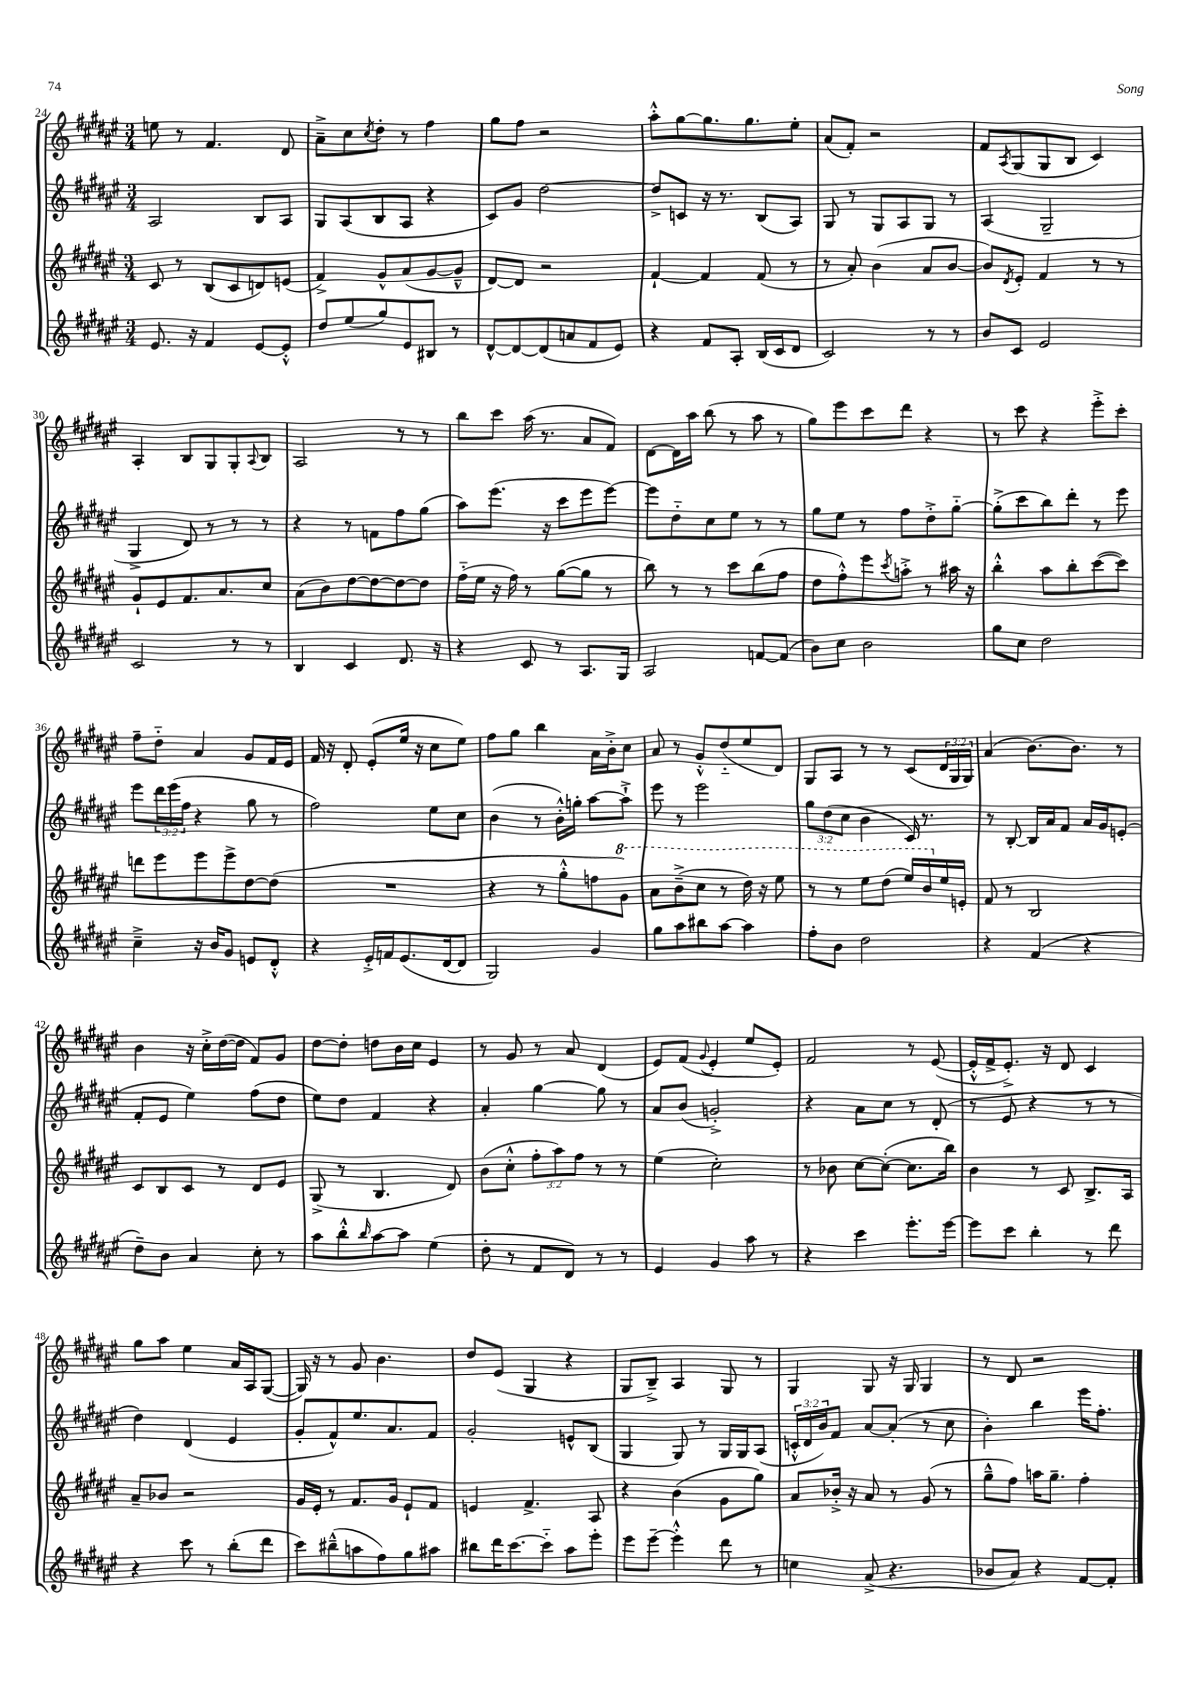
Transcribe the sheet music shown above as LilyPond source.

<<
\new StaffGroup <<
\new Staff = "s0" {
    \clef treble \key fis \major \numericTimeSignature \time 3/4 \override Staff.TupletNumber.text = #tuplet-number::calc-fraction-text
    e''8 r8 fis'4. dis'8 |
    ais'8---> cis''8 \acciaccatura { cis''8 } dis''8-. r8 fis''4 |
    gis''8 fis''8 r2 |
    ais''8-.-^ gis''8~ gis''8. gis''8. eis''8-. |
    ais'8( fis'8-.) r2 |
    fis'8 \acciaccatura { ais8 } gis8( gis8 b8 cis'4) |
    ais4-. b8 gis8 gis8-. \appoggiatura { ais8 } b8 |
    ais2 r8 r8 |
    b''8 cis'''8 ais''16( r8. ais'8 fis'8) |
    dis'8~ dis'16 ais''16 b''8( r8 ais''8 r8 |
    gis''8) eis'''8 cis'''8 dis'''8 r4 |
    r8 cis'''8 r4 eis'''8-.-> cis'''8-. |
    fis''8-- dis''8-_ ais'4 gis'8 fis'16 eis'16 |
    fis'16 r16 dis'8-. eis'8-.( eis''16 r16 cis''8 eis''8) |
    fis''8 gis''8 b''4 ais'16 b'16-.-> cis''8 |
    ais'8 r8 gis'8-.-^ dis''8-_( eis''8 dis'8) |
    gis8 ais8 r8 r8 cis'8( \tuplet 3/2 { dis'16 gis16 gis16) } |
    ais'4( b'8.~) b'8. r8 |
    b'4 r16 cis''16-.-> dis''16~( dis''16 fis'8) gis'8 |
    dis''8~ dis''8-. d''8 b'16 cis''16 eis'4 |
    r8 gis'8 r8 ais'8 dis'4( |
    eis'8) fis'8( \appoggiatura { gis'8 } eis'4-. eis''8 eis'8-.) |
    fis'2 r8 eis'8~( |
    eis'16-.-^ fis'16-> eis'8.-.->) r16 dis'8 cis'4 |
    gis''8 ais''8 eis''4 ais'16 ais16 gis8~( |
    gis16) r16 r8 gis'8 b'4. |
    dis''8 eis'8( gis4 r4 |
    gis8 b8--->) ais4 gis8 r8 |
    gis4 gis8 r16 gis16 gis4 |
    r8 dis'8 r2 \bar "|." |
}
\new Staff = "s1" {
    \clef treble \key fis \major \numericTimeSignature \time 3/4 \override Staff.TupletNumber.text = #tuplet-number::calc-fraction-text
    ais2 b8 ais8 |
    gis8 ais8( b8 ais8 r4 |
    cis'8) gis'8 dis''2~ |
    dis''8-> c'8 r16 r8. b8( ais8) |
    gis8 r8 gis8 ais8 gis8 r8 |
    ais4( gis2-- |
    gis4-> dis'8) r8 r8 r8 |
    r4 r8 f'8 fis''8 gis''8( |
    ais''8) eis'''8.( r16 cis'''8 eis'''8 eis'''8~) |
    eis'''8 dis''8-_ cis''8 eis''8 r8 r8 |
    gis''8 eis''8 r8 fis''8 dis''8-.-> gis''8~-_ |
    gis''8-.->( cis'''8 b''8) dis'''8-. r8 eis'''8 |
    eis'''8 \tuplet 3/2 { dis'''16 eis'''16( fis''16 } r4 gis''8 r8 |
    fis''2) eis''8 cis''8 |
    b'4( r8 b'16-.-^) g''16-. ais''8~ ais''8-!-> |
    eis'''8 r8 eis'''2 |
    \tuplet 3/2 { gis''8 dis''8( cis''8 } b'4 cis'16) r8. |
    r8 b8~-. b16 ais'16 fis'8 ais'16 gis'16 e'8-.( |
    fis'8-. eis'8 eis''4) fis''8( dis''8 |
    eis''8) dis''8 fis'4 r4 |
    ais'4-. gis''4~ gis''8 r8 |
    ais'8 b'8( g'2-.->) |
    r4 ais'8 cis''8 r8 dis'8-.( |
    r8 eis'8 r4 r8 r8 |
    dis''4) dis'4( eis'4 |
    gis'8-. fis'8-^) eis''8. ais'8. fis'8 |
    gis'2-. e'8-^ b8( |
    gis4 gis8) r8 gis16 gis16 ais8( |
    \tuplet 3/2 { c'16-.-^ dis'16 b'16) } fis'8 ais'8~ ais'8-.( r8 cis''8 |
    b'4-.) b''4 eis'''16 fis''8.-. \bar "|." |
}
\new Staff = "s2" {
    \clef treble \key fis \major \numericTimeSignature \time 3/4 \override Staff.TupletNumber.text = #tuplet-number::calc-fraction-text
    cis'8 r8 b8( cis'8 d'8) e'8( |
    fis'4->) gis'8-^ ais'8( gis'8~ gis'8---^ |
    dis'8~) dis'8 r2 |
    fis'4~-! fis'4 fis'8( r8 |
    r8 ais'8-.) b'4( ais'8 b'8~ |
    b'8) \acciaccatura { dis'8 } eis'8-. fis'4 r8 r8 |
    gis'8-! eis'8 fis'8. ais'8. cis''8 |
    ais'8( b'8) dis''8~ dis''8~ dis''8~ dis''8 |
    fis''16-_( eis''16 r16 fis''16) r8 gis''8~( gis''8 r8 |
    b''8) r8 r8 cis'''8 b''8( fis''8 |
    dis''8 fis''8-.-^) eis'''8 \acciaccatura { cis'''8 } a''8-.-> r8 ais''16 r16 |
    b''4-.-^ ais''8 b''8-. cis'''8~( cis'''8) |
    d'''8 eis'''8 eis'''8 eis'''8-> dis''8~ dis''8( |
    R2. |
    r4 r8 gis''8-.-^ f''8 \ottava #1 gis''8) |
    ais''8 b''8--->( cis'''8 r8 dis'''16) r16 eis'''8 |
    r8 r8 eis'''8 dis'''8( eis'''16) b''16 \ottava #0 eis''16 e'16-. |
    fis'8 r8 b2 |
    cis'8 b8 cis'8 r8 dis'8 eis'8 |
    gis8->( r8 b4. dis'8) |
    b'8( cis''8-.-^ \tuplet 3/2 { fis''8-. ais''8) fis''8 } r8 r8 |
    eis''4( cis''2-.) |
    r8 bes'8 cis''8~ cis''8~-.( cis''8. b''16) |
    b'4 r8 cis'8 b8.-> ais16 |
    ais'8-- bes'8 r2 |
    gis'16 eis'16-. r8 fis'8. gis'16 eis'8-! fis'8 |
    e'4 fis'4.-> ais8 |
    r4 b'4( gis'8 gis''8) |
    ais'8 bes'16-.-> r16 ais'8 r8 gis'8( r8 |
    gis''8---^ fis''8) a''16 gis''8.-- fis''4-. \bar "|." |
}
\new Staff = "s3" {
    \clef treble \key fis \major \numericTimeSignature \time 3/4
    eis'8. r16 fis'4 eis'8~ eis'8-.-^ |
    dis''8 eis''8( gis''8) eis'8 bis8 r8 |
    dis'8~-^ dis'8~ dis'8( a'8 fis'8 eis'8) |
    r4 fis'8 ais8-. b16( cis'16 dis'8 |
    cis'2) r8 r8 |
    b'8 cis'8 eis'2 |
    cis'2 r8 r8 |
    b4 cis'4 dis'8. r16 |
    r4 cis'8 r8 ais8. gis16 |
    ais2 f'8~ f'8( |
    b'8) cis''8 b'2 |
    gis''8 cis''8 dis''2 |
    cis''4---> r16 b'16 gis'8 e'8 dis'8-.-^ |
    r4 eis'16-.-> f'16 eis'8.( dis'16~ dis'8 |
    gis2) gis'4 |
    gis''8 ais''8 bis''8 ais''8~ ais''4 |
    fis''8-. b'8 dis''2 |
    r4 fis'4( r4 |
    dis''8--) b'8 ais'4 cis''8-. r8 |
    ais''8 b''8-.-^ \grace { b''16 } ais''8~ ais''8 eis''4( |
    dis''8-. r8 fis'8 dis'8) r8 r8 |
    eis'4 gis'4 ais''8 r8 |
    r4 cis'''4 eis'''8.-. eis'''16~ |
    eis'''8 cis'''8 b''4-. r8 dis'''8 |
    r4 cis'''8 r8 b''8-.( dis'''8 |
    cis'''8) bis''8---^( a''8 fis''8) gis''8 ais''8 |
    bis''8 dis'''16 cis'''8.~ cis'''8-_ ais''8 eis'''8-. |
    eis'''8 eis'''8~-- eis'''4-.-^ dis'''8 r8 |
    c''4 ais'8->( r4. |
    bes'8 ais'8) r4 fis'8~ fis'8-. \bar "|." |
}
>>
>>
\layout { \context { \Score currentBarNumber = #24 } }
